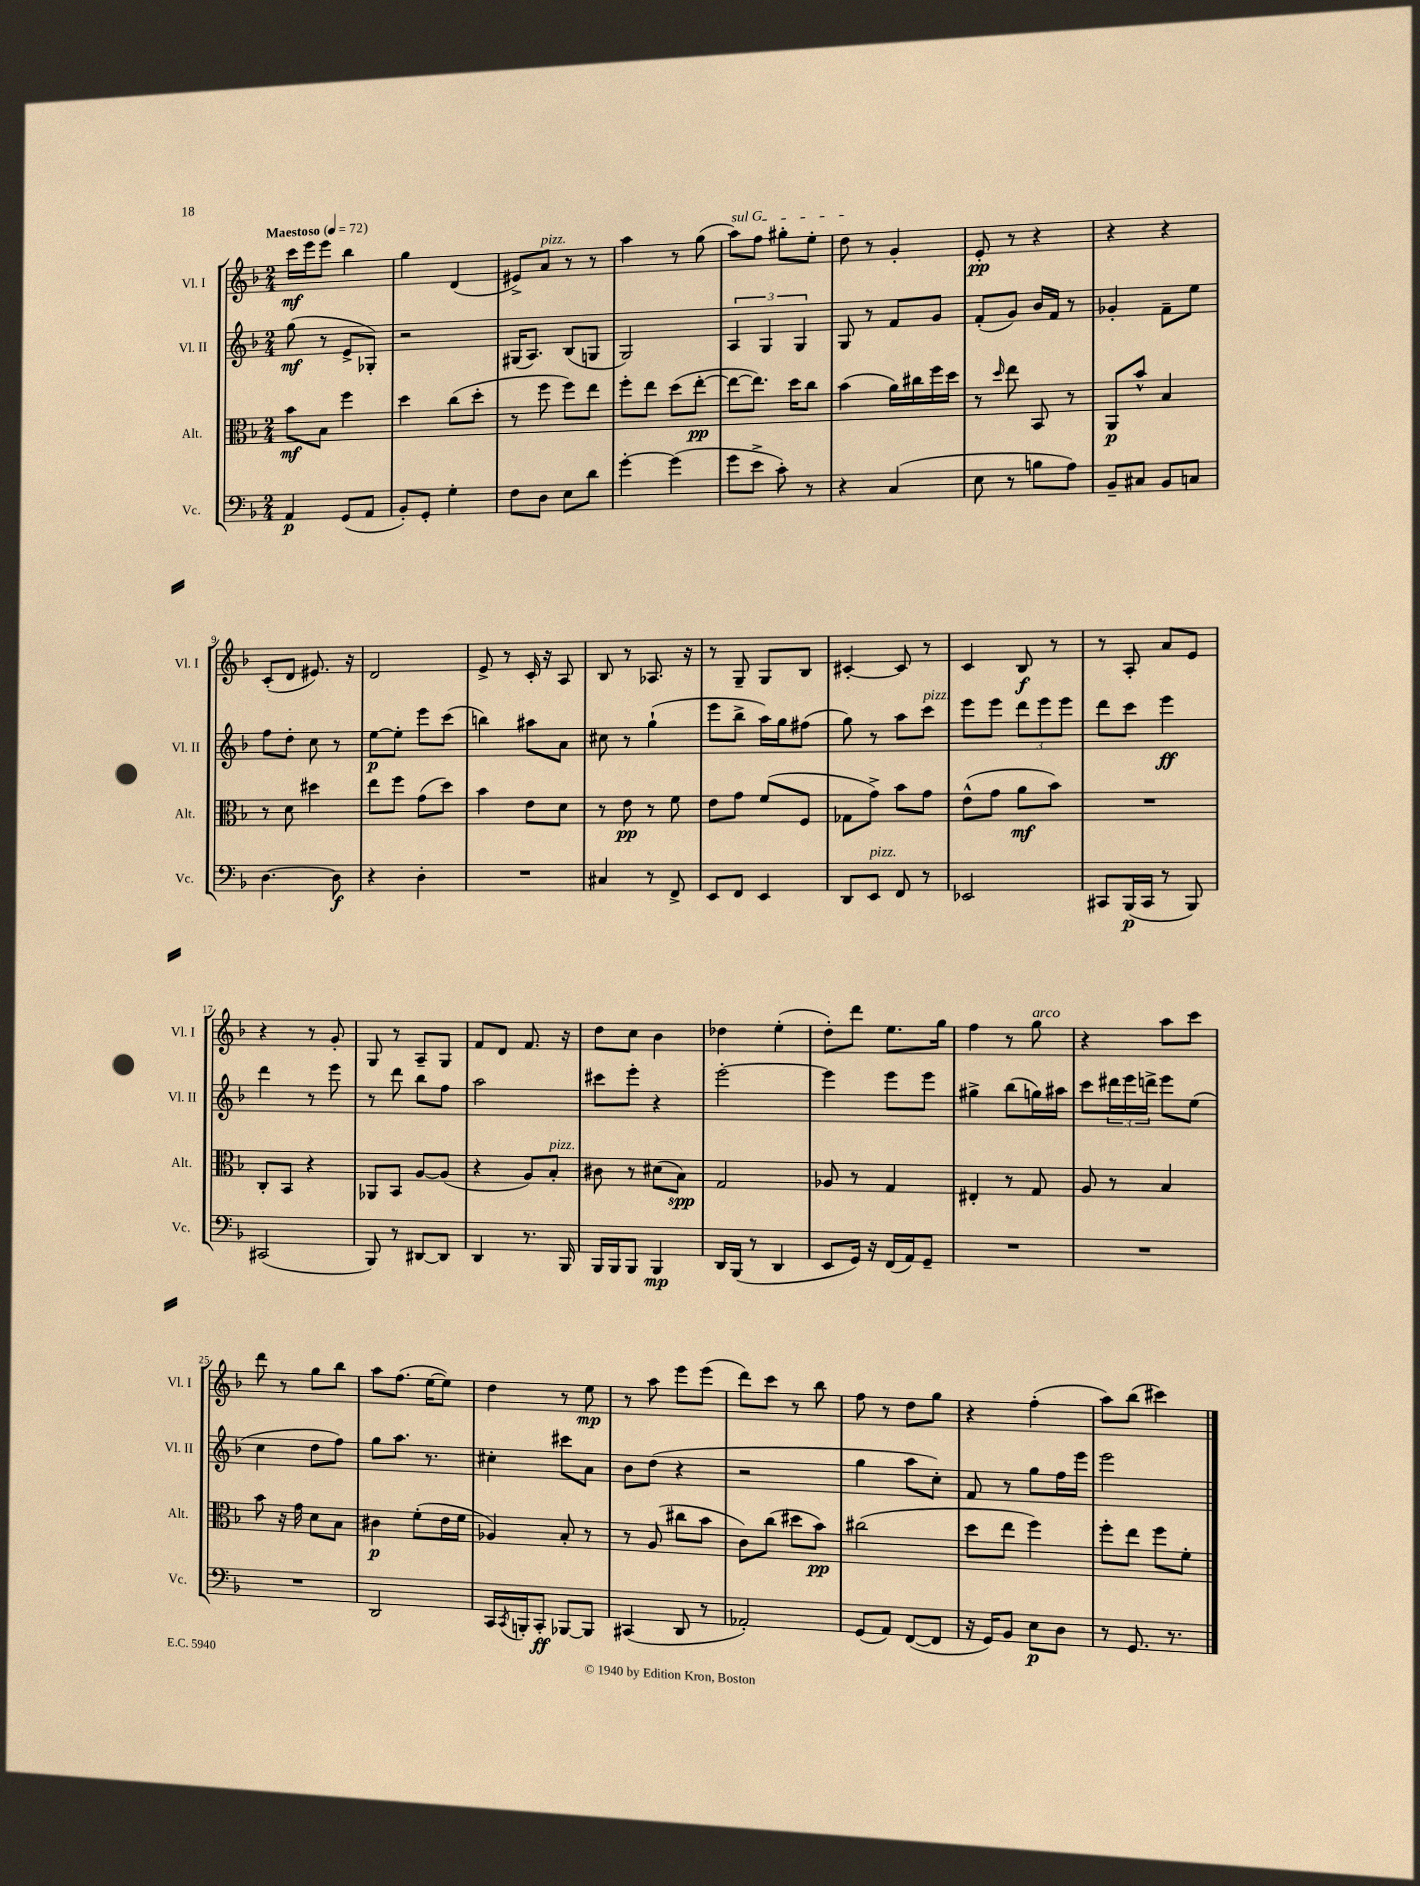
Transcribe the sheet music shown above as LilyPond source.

<<
\new StaffGroup <<
\new Staff = "s0" \with { instrumentName = "Vl. I" shortInstrumentName = "Vl. I" } {
    \clef treble \key f \major \numericTimeSignature \time 2/4 \tempo "Maestoso" 4 = 72
    c'''16\mf e'''16 e'''8 bes''4 |
    g''4 d'4( |
    eis'8->) a'8^\markup { \italic "pizz." } r8 r8 |
    a''4 r8 g''8( |
    \once \override TextSpanner.bound-details.left.text = \markup { \italic "sul G" } a''8\startTextSpan) f''8 gis''8-. e''8-. |
    d''8\stopTextSpan r8 g'4-. |
    e'8-.\pp r8 r4 |
    r4 r4 |
    c'8-.( d'8 eis'8.) r16 |
    d'2 |
    e'8-> r8 c'16-. r16 a8 |
    bes8 r8 aes8. r16 |
    r8 g8-- g8 bes8 |
    cis'4~-. cis'8 r8 |
    c'4 bes8\f r8 |
    r8 a8-. a'8 e'8 |
    r4 r8 g'8-. |
    g8 r8 a8-- g8 |
    f'8 d'8 f'8. r16 |
    d''8 c''8 bes'4 |
    des''4 e''4-.( |
    d''8-.) d'''8 e''8. g''16 |
    f''4 r8 g''8^\markup { \italic "arco" } |
    r4 a''8 c'''8 |
    d'''8 r8 g''8 bes''8 |
    a''8 f''8.( e''16~ e''8) |
    d''4 r8 e''8\mp |
    r8 a''8 e'''8 e'''8( |
    d'''8) c'''8 r8 bes''8 |
    f''8 r8 d''8 g''8 |
    r4 f''4-.( |
    a''8) bes''8( cis'''4) \bar "|." |
}
\new Staff = "s1" \with { instrumentName = "Vl. II" shortInstrumentName = "Vl. II" } {
    \clef treble \key f \major \numericTimeSignature \time 2/4
    g''8\mf( r8 e'8-> ges8-.) |
    r2 |
    gis16( a8.) bes8( g8 |
    g2) |
    \tuplet 3/2 { a4 g4 g4 } |
    g8 r8 f'8 g'8 |
    f'8-.( g'8) bes'16 f'16 r8 |
    ges'4-. f'8-- e''8 |
    f''8 d''8-. c''8 r8 |
    e''8~\p e''8-. e'''8 c'''8( |
    b''4) ais''8 a'8 |
    cis''8 r8 g''4-!( |
    e'''8 bes''8-> a''16) g''16 fis''8( |
    g''8) r8 a''8 c'''8^\markup { \italic "pizz." } |
    e'''8 e'''8 \tuplet 3/2 { d'''8 e'''8 e'''8 } |
    d'''8 c'''8 e'''4\ff |
    d'''4 r8 e'''8 |
    r8 d'''8 bes''8 f''8 |
    a''2 |
    cis'''8 e'''8-. r4 |
    e'''2~-. |
    e'''4 e'''8 e'''8 |
    gis''4-> bes''8( g''16) ais''16 |
    c'''8 \tuplet 3/2 { dis'''16 e'''16 d'''16-> } e'''8 e''8( |
    c''4 d''8 f''8) |
    g''8 a''8. r8. |
    cis''4-. cis'''8 a'8 |
    bes'8 d''8( r4 |
    r2 |
    g''4 a''8 c''8-.) |
    f'8 r8 g''8 f''16 e'''16 |
    e'''2 \bar "|." |
}
\new Staff = "s2" \with { instrumentName = "Alt." shortInstrumentName = "Alt." } {
    \clef alto \key f \major \numericTimeSignature \time 2/4
    bes'8\mf bes8 f''4 |
    d''4 c''8( d''8-. |
    r8 f''8 f''8) e''8 |
    f''8-. e''8 d''8( e''8~-.\pp |
    e''8~ e''8.) d''16 c''8 |
    bes'4( a'16) cis''16 f''16 d''16 |
    r8 \grace { d''16 } e''8 bes,8 r8 |
    a,8\p bes'8-^ bes4 |
    r8 d'8 dis''4 |
    e''8 f''8 g'8( d''8) |
    bes'4 e'8 d'8 |
    r8 e'8\pp r8 f'8 |
    e'8 g'8 f'8( f8 |
    ges8 g'8->) bes'8 g'8 |
    e'8-^( g'8 a'8\mf bes'8) |
    R2 |
    c8-. bes,8 r4 |
    aes,8 bes,8 a8~ a8( |
    r4 a8) bes8-.^\markup { \italic "pizz." } |
    cis'8 r8 dis'8( bes8\spp) |
    g2 |
    aes8 r8 g4 |
    eis4-. r8 g8 |
    a8 r8 bes4 |
    bes'8 r16 g'16 d'8 bes8 |
    cis'4\p f'8-.( e'16 f'16 |
    aes4) bes8-. r8 |
    r8 a8( cis''8 bes'8 |
    c'8) c''8( dis''8 bes'8\pp) |
    cis''2( |
    d''8 e''8 f''4) |
    f''8-. e''8 f''8 f'8-. \bar "|." |
}
\new Staff = "s3" \with { instrumentName = "Vc." shortInstrumentName = "Vc." } {
    \clef bass \key f \major \numericTimeSignature \time 2/4
    a,4\p g,8( a,8 |
    bes,8-.) g,8-. g4-. |
    f8 d8 e8 d'8 |
    g'4~-. g'4( |
    g'8 e'8-> c'8-.) r8 |
    r4 c4( |
    e8 r8 b8 a8) |
    bes,8-- cis8 bes,8 c8 |
    d4.~ d8\f |
    r4 d4-. |
    R2 |
    cis4 r8 f,8-> |
    e,8 f,8 e,4 |
    d,8 e,8^\markup { \italic "pizz." } f,8 r8 |
    ees,2 |
    cis,8 bes,,16\p( cis,16 r8 bes,,8) |
    cis,2( |
    bes,,8) r8 dis,8~ dis,8 |
    d,4 r8. bes,,16 |
    bes,,16 bes,,16 bes,,8 bes,,4\mp |
    d,16 bes,,16( r8 d,4 |
    e,8 g,16) r16 f,16( a,16) g,8-- |
    R2 |
    R2 |
    R2 |
    d,2 |
    c,16 \acciaccatura { c,8 } b,,16-. c,8-.\ff bes,,8~ bes,,8 |
    cis,4( d,8 r8 |
    aes,2-.) |
    g,8( a,8) f,8~( f,8 |
    r16 g,16) bes,8 e8\p d8 |
    r8 g,8. r8. \bar "|." |
}
>>
>>
